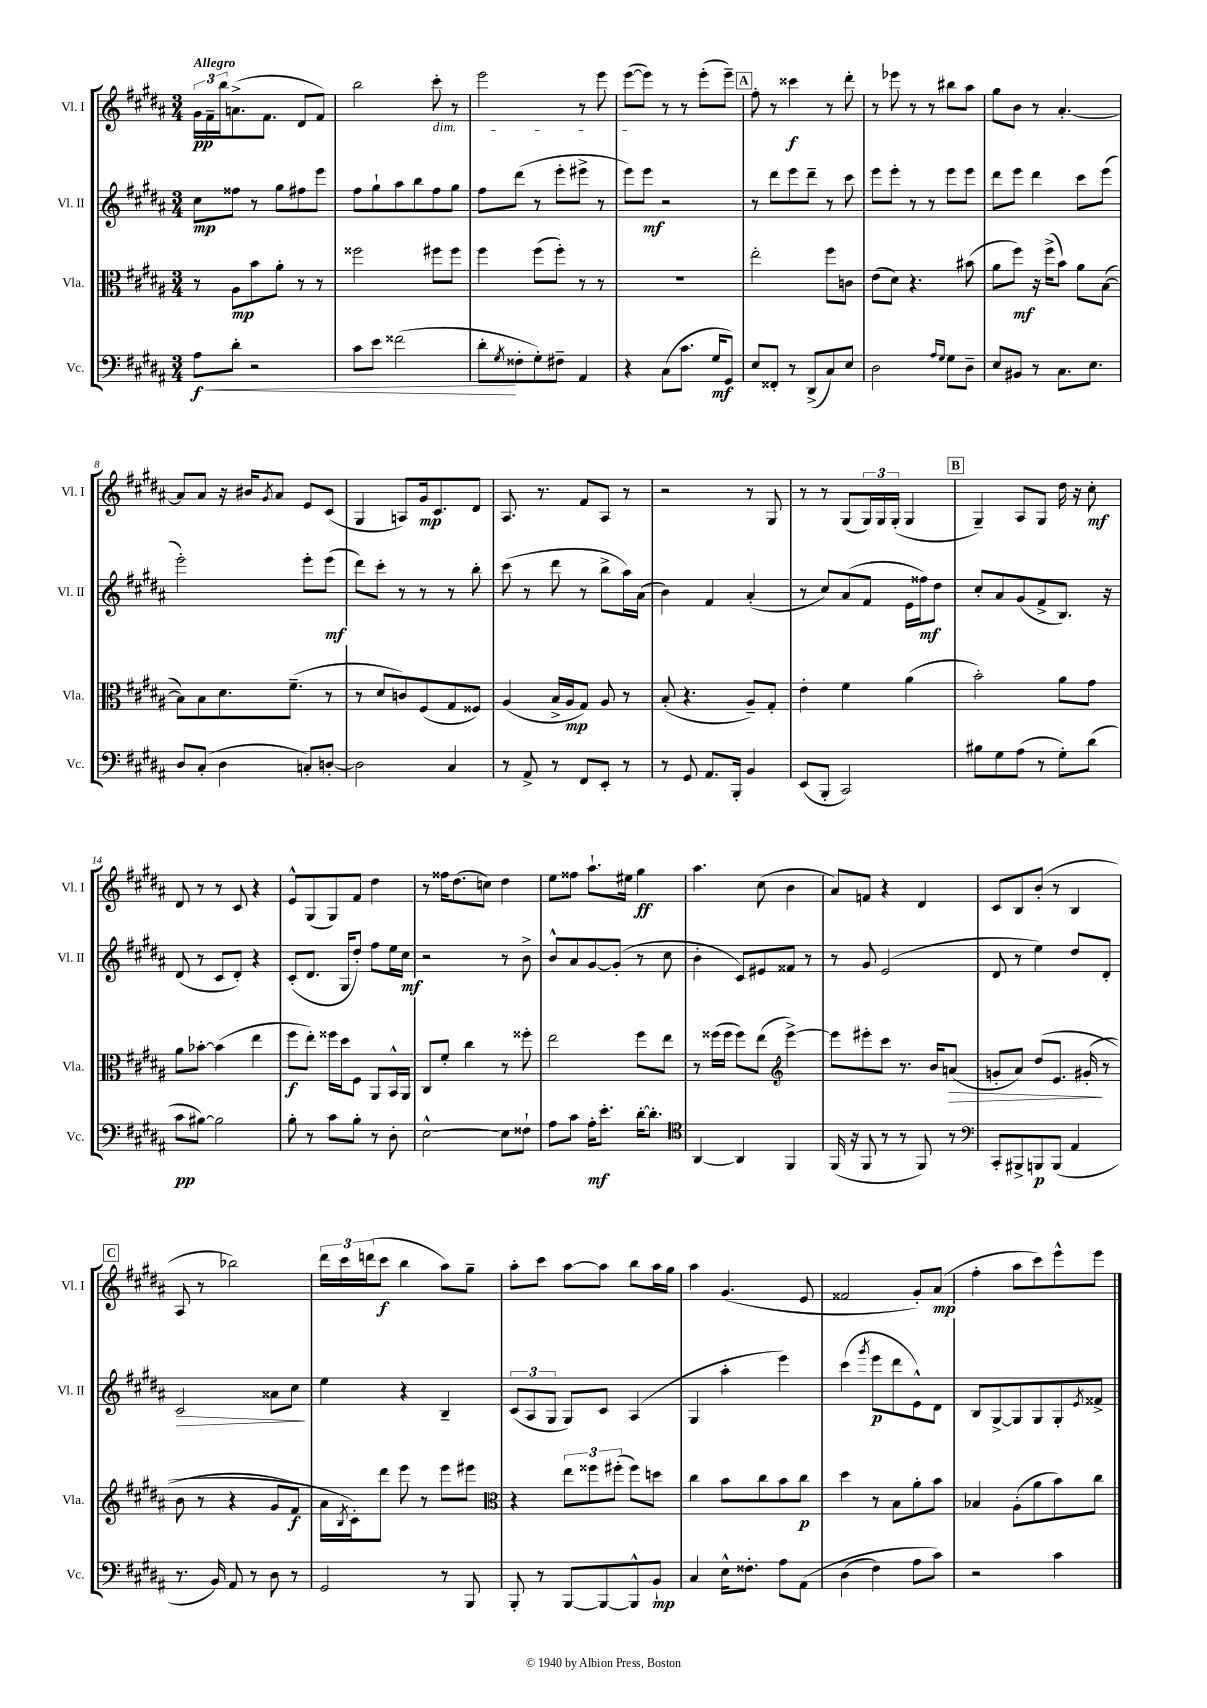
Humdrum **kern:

**kern	**dynam	**kern	**dynam	**kern	**dynam	**kern	**dynam
*part4	*part4	*part3	*part3	*part2	*part2	*part1	*part1
*staff4	*staff4	*staff3	*staff3	*staff2	*staff2	*staff1	*staff1
*I"Vc.	*	*I"Vla.	*	*I"Vl. II	*	*I"Vl. I	*
*I'Vc.	*	*I'Vla.	*	*I'Vl. II	*	*I'Vl. I	*
*clefF4	*	*clefC3	*	*clefG2	*	*clefG2	*
*k[f#c#g#d#a#]	*	*k[f#c#g#d#a#]	*	*k[f#c#g#d#a#]	*	*k[f#c#g#d#a#]	*
*M3/4	*	*M3/4	*	*M3/4	*	*M3/4	*
=1	=1	=1	=1	=1	=1	=1	=1
!	!	!	!	!	!	!LO:TX:a:B:t=Allegro	!
!	!LO:HP:b	!	!	!	!	!	!
8A#\L	< f	8r	.	8cc#\L	mp	24g#\LL	pp
.	.	.	.	.	.	24f#~\	.
.	.	.	.	.	.	24bb\J	.
8d#'\J	.	8A#\L	mp	8ff##X\J	.	(8.an^\	.
2r	.	8b\	.	8r	.	.	.
.	.	.	.	.	.	8.f#\J	.
.	.	8a#'\J	.	8gg#\L	.	.	.
.	.	8r	.	8ff#X\	.	8d#/L	.
.	.	8r	.	8eee\J	.	8f#/J)	.
=2	=2	=2	=2	=2	=2	=2	=2
8c#\L	.	2ff##X\	.	8ff#\L	.	2bb\	.
8e\J	.	.	.	8gg#`\	.	.	.
(2f##X\	.	.	.	8aa#\	.	.	.
.	.	.	.	8bb\	.	.	.
!	!	!	!	!	!	!LO:TX:b:i:t=dim.	!
.	.	8ff#X\L	.	8ff#\	.	8ccc#'\	.
.	.	8ff#\J	.	8gg#\J	.	8r	.
=3	=3	=3	=3	=3	=3	=3	=3
8d#'\L	.	4ff#\	.	8ff#\L	.	2eee\	.
8qG#/	.	.	.	.	.	.	.
8F##X'\	[	.	.	(8ddd#\J	.	.	.
8G#'\)	.	(8ff#\L	.	8r	.	.	.
8F#X~\J	.	8ff#'\J)	.	8eee'\L	.	.	.
4AA#/	.	8r	.	8eee#X^\J	.	8r	.
.	.	8r	.	8r	.	8eee\	.
=4	=4	=4	=4	=4	=4	=4	=4
4r	.	2.r	.	8eee\L)	.	([8eee\L	.
.	.	.	.	8eee\J	mf	8eee\J])	.
(8C#\L	.	.	.	2r	.	8r	.
8.c#\J	.	.	.	.	.	8r	.
.	.	.	.	.	.	(8eee'\L	.
16G#/KL	mf	.	.	.	.	.	.
8GG#/J)	.	.	.	.	.	8eee~\J)	.
!!LO:REH:place=s1:t=A
=5	=5	=5	=5	=5	=5	=5	=5
8E/L	.	2ee'\	.	8r	.	8ff#'\	.
8FF##X'/J	.	.	.	8ddd#\L	.	8r	.
8r	.	.	.	8eee\	.	4ccc##X\	f
(8DD#^/L	.	.	.	8ddd#~\J	.	.	.
8C#/)	.	8ff#\L	.	8r	.	8r	.
8E/J	.	8cn\J	.	8ccc#\	.	8ddd#'\	.
=6	=6	=6	=6	=6	=6	=6	=6
2D#\	.	(8e\L	.	8eee\L	.	8r	.
.	.	8d#\J)	.	8eee'\J	.	8eee-X\	.
.	.	4.r	.	8r	.	8r	.
.	.	.	.	8r	.	8r	.
16qqA#/LL	.	.	.	.	.	.	.
16qqG#/JJ	.	.	.	.	.	.	.
8G#\L	.	.	.	8eee\L	.	8bb#X\L	.
8D#~\J	.	(8b#X\	.	8eee\J	.	8aa#\J	.
=7	=7	=7	=7	=7	=7	=7	=7
8E/L	.	8a#\L	.	8ddd#\L	.	8gg#\L	.
8BB#X/J	.	8ff#\J)	mf	8eee\J	.	8b\J	.
8r	.	16r	.	4ddd#\	.	8r	.
.	.	(16ff#^\KL	.	.	.	.	.
8.C#\L	.	8b\J)	.	.	.	[4.a#'/	.
.	.	8a#\L	.	8ccc#\L	.	.	.
8.E\J	.	.	.	.	.	.	.
.	.	([8B\J	.	(8eee\J	.	.	.
!!LO:LB:g=z
=8	=8	=8	=8	=8	=8	=8	=8
8D#/L	.	8B\L])	.	2eee'\)	.	8a#/L]	.
(8C#'/J	.	8B\	.	.	.	8a#/J	.
4D#\	.	8.d#\	.	.	.	16r	.
.	.	.	.	.	.	16b#X/KL	.
.	.	.	.	.	.	8qg#/	.
.	.	.	.	.	.	8a#/J	.
.	.	(8.f#~\J	.	.	.	.	.
8Cn'/L)	.	.	.	8eee'\L	.	8e/L	.
[8Dn'/J	.	8r	.	(8eee\J	mf	(8c#/J	.
=9	=9	=9	=9	=9	=9	=9	=9
2D\]	.	8r	.	8ddd#\L)	.	4G#/	.
.	.	8d#/L	.	8ccc#'\J	.	.	.
.	.	8cn/)	.	8r	.	8An/L)	.
.	.	(8F#/	.	8r	.	16g#/k	mp
.	.	.	.	.	.	8.c#/	.
4C#/	.	8G#/	.	8r	.	.	.
.	.	8F##X/J)	.	8bb'\	.	8d#/J	.
=10	=10	=10	=10	=10	=10	=10	=10
8r	.	(4A#/	.	(8ccc#\	.	8.A#/	.
8AA#^/	.	.	.	8r	.	.	.
.	.	.	.	.	.	8.r	.
8r	.	16B^/LL	.	8ddd#\	.	.	.
.	.	16A#/J	mp	.	.	.	.
8FF#/L	.	8G#/J)	.	8r	.	8f#/L	.
8EE'/J	.	8A#/	.	8bb^\L	.	8A#/J	.
8r	.	8r	.	16aa#\L)	.	8r	.
.	.	.	.	(16a#\JJ	.	.	.
=11	=11	=11	=11	=11	=11	=11	=11
8r	.	(8B'/	.	4b\)	.	2r	.
8GG#/	.	4.r	.	.	.	.	.
8.AA#/L	.	.	.	4f#/	.	.	.
16BBB'/Jk	.	.	.	.	.	.	.
4BB/	.	8A#~/L)	.	(4a#'/	.	8r	.
.	.	8G#'/J	.	.	.	8G#/	.
=12	=12	=12	=12	=12	=12	=12	=12
(8EE/L	.	4e'\	.	8r	.	8r	.
8BBB'/J	.	.	.	8cc#/L)	.	8r	.
2CC#/)	.	4f#\	.	(8a#/	.	(8G#/L	.
.	.	.	.	8f#/J	.	24G#/L)	.
.	.	.	.	.	.	24G#/	.
.	.	.	.	.	.	(24G#'/JJ	.
.	.	(4a#\	.	16e\LL	.	4G#/	.
.	.	.	.	16ff##X\J)	mf	.	.
.	.	.	.	8dd#\J	.	.	.
!!LO:REH:place=s1:t=B
=13	=13	=13	=13	=13	=13	=13	=13
8B#X\L	.	2b'\)	.	8cc#'/L	.	4G#~/)	.
8G#\	.	.	.	8a#/	.	.	.
(8A#\J	.	.	.	(8g#/	.	8A#/L	.
8r	.	.	.	8f#^/	.	8G#/J	.
8G#'\L)	.	8a#\L	.	8.B/J)	.	16dd#\	.
.	.	.	.	.	.	16r	.
(8d#\J	.	8g#\J	.	.	.	8cc#'\	mf
.	.	.	.	16r	.	.	.
!!LO:LB:g=z
=14	=14	=14	=14	=14	=14	=14	=14
8c#\L	pp	8a#\L	.	(8d#/	.	8d#/	.
[8B#X\J)	.	[8b-X'\J	.	8r	.	8r	.
2B#\]	.	(4b-\]	.	8c#/L	.	8r	.
.	.	.	.	8d#'/J)	.	8c#/	.
.	.	4ee\	.	4r	.	4r	.
=15	=15	=15	=15	=15	=15	=15	=15
8B'\	.	8ff#\L	f	(8c#'/L	.	8e^^/L	.
8r	.	8ee'\J)	.	8.d#/J	.	(8G#/	.
8c#\L	.	16ff##X\LL	.	.	.	8G#/)	.
.	.	16dd#\J	.	16G#/KL	.	.	.
8B'\J	.	8F#\J	.	8dd#'/J)	.	8f#/J	.
8r	.	8AA#/L	.	8ff#\L	.	4dd#\	.
8D#'\	.	16BB^^/L	.	16ee\L	.	.	.
.	.	16AA#/JJ	.	16cc#\JJ	mf	.	.
=16	=16	=16	=16	=16	=16	=16	=16
[2E^^\	.	8C#/L	.	2r	.	8r	.
.	.	8f#'/J	.	.	.	16ff##X\KL	.
.	.	.	.	.	.	(8.dd#\	.
.	.	4cc#\	.	.	.	.	.
.	.	.	.	.	.	8ccn\J)	.
8E\L]	.	8r	.	8r	.	4dd#\	.
8F##X`\J	.	8ff##X'\	.	8b^\	.	.	.
=17	=17	=17	=17	=17	=17	=17	=17
8A#\L	.	2ee\	.	8b^^/L	.	8ee\L	.
8c#\J	.	.	.	8a#/	.	8ff##X\J	.
16A#'\KL	mf	.	.	[8g#/	.	8.aa#`\L	.
8.e'\J	.	.	.	.	.	.	.
.	.	.	.	(8g#'/J]	.	.	.
.	.	.	.	.	.	16ee#X\Jk	.
[16d#'\KL	.	8ff#\L	.	8r	.	4gg#\	ff
8.d#'\J]	.	.	.	.	.	.	.
.	.	8ee\J	.	8cc#\	.	.	.
=18	=18	=18	=18	=18	=18	=18	=18
*clefC4	*	*	*	*	*	*	*
[4AA#/	.	8r	.	4b'\	.	4.aa#\	.
.	.	(16ff##X\LL	.	.	.	.	.
.	.	16ff##\JJ	.	.	.	.	.
4AA#/]	.	8ff##\L)	.	8c#/L)	.	.	.
.	.	(8ee\J	.	8e#X/	.	(8cc#\	.
*	*	*clefG2	*	*	*	*	*
4FF#/	.	[4eee^\)	.	8f##X/J	.	4b\	.
.	.	.	.	8r	.	.	.
=19	=19	=19	=19	=19	=19	=19	=19
(16FF#/	.	8eee\L]	.	8r	.	8a#/L)	.
16r	.	.	.	.	.	.	.
8FF#/	.	8eee#X'\	.	8g#/	.	8fn/J	.
8r	.	8ccc#\J	.	(2e/	.	4r	.
8r	.	8.r	.	.	.	.	.
8FF#/)	.	.	.	.	.	4d#/	.
.	.	16b/KL	.	.	.	.	.
!	!	!	!LO:HP:b	!	!	!	!
8r	.	(8an/J	>	.	.	.	.
=20	=20	=20	=20	=20	=20	=20	=20
*clefF4	*	*	*	*	*	*	*
8CC#'/L	.	8gn'/L	.	8d#/	.	8c#/L	.
8BBB#X^/	.	8a#/J)	.	8r	.	8B/	.
8BBBn/	p	(8dd#/L	.	4ee\)	.	(8b'/J	.
(8BBB/J	.	8.e/J	.	.	.	8r	.
4AA#/	.	.	.	8dd#/L	.	4B/	.
.	.	(16g#X'/	.	.	.	.	.
.	.	8r	]	8d#'/J	.	.	.
!!LO:LB:g=z
!!LO:REH:place=s1:t=C
=21	=21	=21	=21	=21	=21	=21	=21
!	!	!	!	!	!LO:HP:b	!	!
8.r	.	8b\	.	2c#/	>	8A#/	.
.	.	8r	.	.	.	8r	.
16BB/)	.	.	.	.	.	.	.
8AA#/	.	4r	.	.	.	2bb-X\)	.
8r	.	.	.	.	.	.	.
8D#\	.	8g#/L	.	8a##X\L	.	.	.
8r	.	8f#/J)	f	8cc#\J	.	.	.
.	.	.	.	.	]	.	.
=22	=22	=22	=22	=22	=22	=22	=22
2GG#/	.	16a#\LL	.	4ee\	.	24ddd#\LL	.
.	.	.	.	.	.	24ccc#\	.
.	.	8qB/	.	.	.	.	.
.	.	16c#'\J)	.	.	.	.	.
.	.	.	.	.	.	(24dddn\J	.
.	.	8ddd#\J	.	.	.	8ccc#\J	f
.	.	8eee\	.	4r	.	4bb\	.
.	.	8r	.	.	.	.	.
8r	.	8eee\L	.	4B~/	.	8aa#\L)	.
8BBB/	.	8eee#X\J	.	.	.	8gg#~\J	.
=23	=23	=23	=23	=23	=23	=23	=23
*	*	*clefC3	*	*	*	*	*
8BBB'/	.	4r	.	(12c#/L	.	8aa#'\L	.
.	.	.	.	12A#/	.	.	.
8r	.	.	.	.	.	8ccc#\J	.
.	.	.	.	12G#/J	.	.	.
[8BBB/L	.	12ee\L	.	8G#/L)	.	[8aa#\L	.
.	.	12ff##X\	.	.	.	.	.
8BBB/_	.	.	.	8c#/J	.	8aa#\J]	.
.	.	(12ff#X'\J	.	.	.	.	.
8BBB^^/]	.	8ff#\L)	.	(4A#/	.	8bb\L	.
8BB`/J	mp	8ddn\J	.	.	.	16aa#\L	.
.	.	.	.	.	.	16gg#\JJ	.
=24	=24	=24	=24	=24	=24	=24	=24
4C#/	.	4cc#\	.	4G#/	.	4aa#\	.
16E^^\KL	.	8b\L	.	4aa#'\	.	(4.g#/	.
8.F##X'\J	.	.	.	.	.	.	.
.	.	8cc#\	.	.	.	.	.
8A#\L	.	8b\	.	4eee\)	.	.	.
(8AA#\J	.	8cc#\J	p	.	.	8e/	.
=25	=25	=25	=25	=25	=25	=25	=25
(4D#\	.	4dd#\	.	(4ccc#\	.	2f##X/	.
.	.	.	.	8qggg#/	.	.	.
4F#\)	.	8r	.	8eee\L	p	.	.
.	.	8B\L	.	8ddd#\	.	.	.
8A#\L	.	8a#'\	.	8e^^\)	.	8g#'/L)	.
8c#\J)	.	8b\J	.	8d#\J	.	(8a#/J	mp
=26	=26	=26	=26	=26	=26	=26	=26
2r	.	4B-X/	.	8B/L	.	4ff#'\	.
.	.	.	.	[8G#^/	.	.	.
.	.	(8A#'\L	.	8G#/]	.	8aa#\L	.
.	.	8a#\	.	8G#/	.	8ccc#\)	.
4c#\	.	8b\)	.	8G#'/	.	8eee^^\	.
.	.	.	.	8qe/	.	.	.
.	.	8cc#\J	.	8f##X^/J	.	8eee\J	.
==	==	==	==	==	==	==	==
*-	*-	*-	*-	*-	*-	*-	*-
